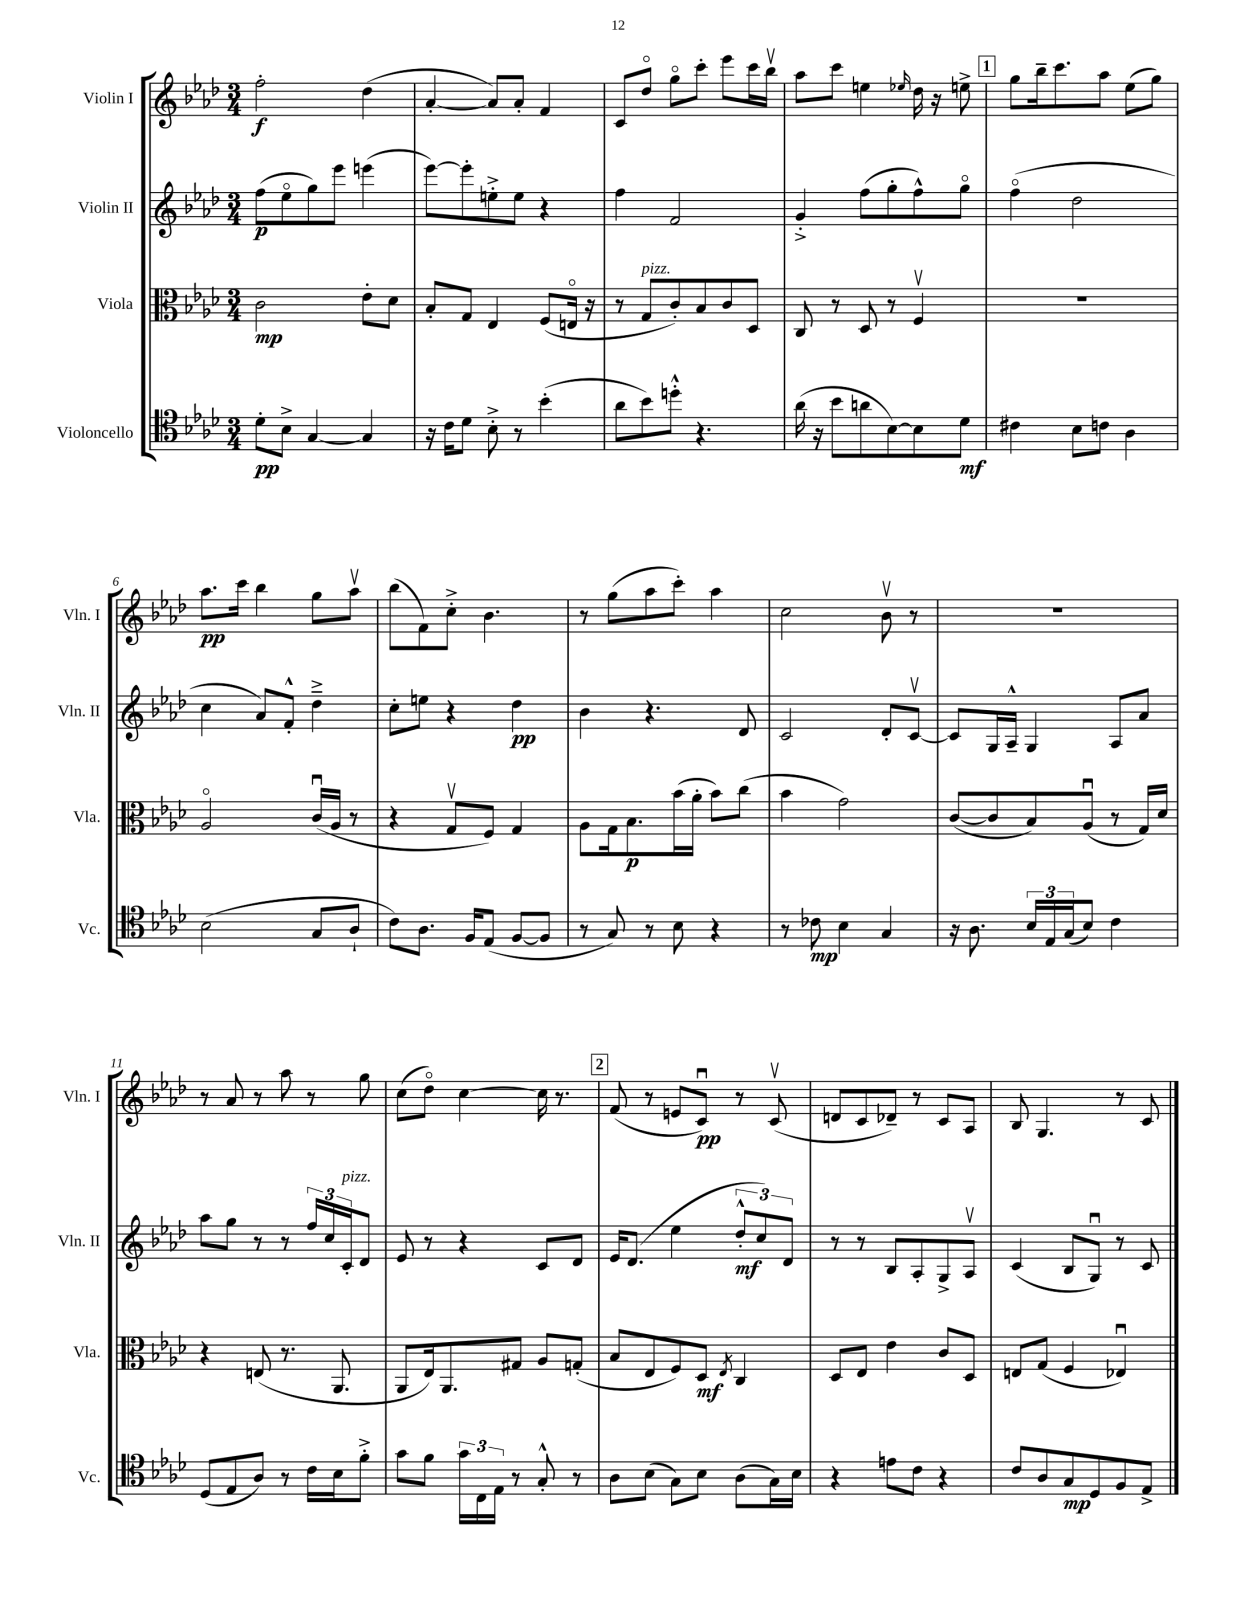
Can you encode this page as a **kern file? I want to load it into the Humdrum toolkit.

**kern	**dynam	**kern	**dynam	**kern	**dynam	**kern	**dynam
*part4	*part4	*part3	*part3	*part2	*part2	*part1	*part1
*staff4	*staff4	*staff3	*staff3	*staff2	*staff2	*staff1	*staff1
*I"Violoncello	*	*I"Viola	*	*I"Violin II	*	*I"Violin I	*
*I'Vc.	*	*I'Vla.	*	*I'Vln. II	*	*I'Vln. I	*
*clefC4	*	*clefC3	*	*clefG2	*	*clefG2	*
*k[b-e-a-d-]	*	*k[b-e-a-d-]	*	*k[b-e-a-d-]	*	*k[b-e-a-d-]	*
*M3/4	*	*M3/4	*	*M3/4	*	*M3/4	*
=1	=1	=1	=1	=1	=1	=1	=1
8d-'\L	pp	2c\	mp	(8ff\L	p	2ff'\	f
8B-^\J	.	.	.	8ee-\	.	.	.
[4G/	.	.	.	8gg\)	.	.	.
.	.	.	.	8eee-\J	.	.	.
4G/]	.	8e-'\L	.	(4eeen\	.	(4dd-\	.
.	.	8d-\J	.	.	.	.	.
=2	=2	=2	=2	=2	=2	=2	=2
16r	.	8B-'/L	.	[8eee-\L)	.	[4a-'/	.
16c\KL	.	.	.	.	.	.	.
8d-\J	.	8G/J	.	8eee-'\]	.	.	.
8B-'^\	.	4E-/	.	8een'^\	.	8a-/L])	.
8r	.	.	.	8ee\J	.	8a-'/J	.
(4b-'\	.	(8F/L	.	4r	.	4f/	.
.	.	16En/Jk	.	.	.	.	.
.	.	16r	.	.	.	.	.
=3	=3	=3	=3	=3	=3	=3	=3
8a-\L	.	8r	.	4ff\	.	8c/L	.
!	!	!LO:TX:a:i:t=pizz.	!	!	!	!	!
8b-\)	.	8G/L	.	.	.	8dd-/J	.
8ddn'^^\J	.	8c'/)	.	2f/	.	8gg\L	.
4.r	.	8B-/	.	.	.	8ccc'\J	.
.	.	8c/	.	.	.	8eee-\L	.
.	.	8D-/J	.	.	.	16ccc\L	.
.	.	.	.	.	.	16bb-v\JJ	.
=4	=4	=4	=4	=4	=4	=4	=4
(16a-\	.	8C/	.	4g'^/	.	8aa-\L	.
16r	.	.	.	.	.	.	.
8b-\L	.	8r	.	.	.	8ccc\J	.
8an\	.	8D-/	.	(8ff\L	.	4een\	.
[8B-\)	.	8r	.	8gg'\	.	.	.
.	.	.	.	.	.	16qqee-X/	.
8B-\]	.	4Fv/	.	8ff^^\)	.	16dd-\	.
.	.	.	.	.	.	16r	.
8d-\J	mf	.	.	8gg\J	.	8een^\	.
!!LO:REH:place=s1:t=1
=5	=5	=5	=5	=5	=5	=5	=5
4c#X\	.	2.r	.	(4ff\	.	8gg\L	.
.	.	.	.	.	.	16bb-~\k	.
.	.	.	.	.	.	8.ccc\	.
8B-\L	.	.	.	2dd-\	.	.	.
8cn\J	.	.	.	.	.	8aa-\J	.
4A-\	.	.	.	.	.	(8ee-\L	.
.	.	.	.	.	.	8gg\J)	.
!!LO:LB:g=z
=6	=6	=6	=6	=6	=6	=6	=6
(2B-\	.	2A-/	.	4cc\	.	8.aa-\L	pp
.	.	.	.	.	.	16ccc\Jk	.
.	.	.	.	8a-/L)	.	4bb-\	.
.	.	.	.	8f'^^/J	.	.	.
8G/L	.	(16cu/LL	.	4dd-~^\	.	8gg\L	.
.	.	16A-/JJ	.	.	.	.	.
8A-`/J	.	8r	.	.	.	8aa-v\J	.
=7	=7	=7	=7	=7	=7	=7	=7
8c\L)	.	4r	.	8cc'\L	.	(8bb-\L	.
8.A-\J	.	.	.	8een\J	.	8f\)	.
.	.	8Gv/L	.	4r	.	8cc'^\J	.
16F/KL	.	.	.	.	.	.	.
(8E-/J	.	8F/J)	.	.	.	4.b-\	.
[8F/L	.	4G/	.	4dd-\	pp	.	.
8F/J]	.	.	.	.	.	.	.
=8	=8	=8	=8	=8	=8	=8	=8
8r	.	8A-\L	.	4b-\	.	8r	.
8G/)	.	16G\k	.	.	.	(8gg\L	.
.	.	8.B-\	p	.	.	.	.
8r	.	.	.	4.r	.	8aa-\	.
8B-\	.	(16b-\L	.	.	.	8ccc'\J)	.
.	.	16a-'\JJ	.	.	.	.	.
4r	.	8b-\L)	.	.	.	4aa-\	.
.	.	(8cc\J	.	8d-/	.	.	.
=9	=9	=9	=9	=9	=9	=9	=9
8r	.	4b-\	.	2c/	.	2cc\	.
8c-X\	mp	.	.	.	.	.	.
4B-\	.	2g\)	.	.	.	.	.
4G/	.	.	.	8d-'/L	.	8b-v\	.
.	.	.	.	[8cv/J	.	8r	.
=10	=10	=10	=10	=10	=10	=10	=10
16r	.	([8c/L	.	8c/L]	.	2.r	.
8.A-\	.	.	.	.	.	.	.
.	.	8c/]	.	16G/L	.	.	.
.	.	.	.	16A-~^^/JJ	.	.	.
24B-/LL	.	8B-/)	.	4G/	.	.	.
24E-/	.	.	.	.	.	.	.
(24G/J	.	.	.	.	.	.	.
8B-/J)	.	(8A-u/J	.	.	.	.	.
4c\	.	8r	.	8A-/L	.	.	.
.	.	16G/LL)	.	8a-/J	.	.	.
.	.	16d-/JJ	.	.	.	.	.
!!LO:LB:g=z
=11	=11	=11	=11	=11	=11	=11	=11
(8D-/L	.	4r	.	8aa-\L	.	8r	.
8E-/	.	.	.	8gg\J	.	8a-/	.
8A-/J)	.	(8En/	.	8r	.	8r	.
8r	.	8.r	.	8r	.	8aa-\	.
16c\LL	.	.	.	24ff/LL	.	8r	.
.	.	.	.	24cc/	.	.	.
16B-\J	.	8.AA-/	.	.	.	.	.
!	!	!	!	!LO:TX:a:i:t=pizz.	!	!	!
.	.	.	.	24c'/J	.	.	.
8f'^\J	.	.	.	8d-/J	.	8gg\	.
=12	=12	=12	=12	=12	=12	=12	=12
8g\L	.	8AA-/L	.	8e-/	.	(8cc\L	.
8f\J	.	16E-/k)	.	8r	.	8dd-\J)	.
.	.	8.AA-/	.	.	.	.	.
24g\LL	.	.	.	4r	.	[4cc\	.
24C\	.	.	.	.	.	.	.
24E-\JJ	.	.	.	.	.	.	.
8r	.	8G#X/J	.	.	.	.	.
8G'^^/	.	8A-/L	.	8c/L	.	16cc\]	.
.	.	.	.	.	.	8.r	.
8r	.	(8Gn'/J	.	8d-/J	.	.	.
!!LO:REH:place=s1:t=2
=13	=13	=13	=13	=13	=13	=13	=13
8A-\L	.	8B-/L	.	16e-/KL	.	(8f/	.
.	.	.	.	(8.d-/J	.	.	.
(8B-\J	.	8E-/	.	.	.	8r	.
8G\L)	.	8F/)	.	4ee-\	.	8en/L	.
8B-\J	.	8D-/J	mf	.	.	8cu/J)	pp
.	.	8qE-/	.	.	.	.	.
(8A-\L	.	4C/	.	12dd-'^^/L	mf	8r	.
.	.	.	.	12cc/)	.	.	.
16G\L)	.	.	.	.	.	(8cv/	.
.	.	.	.	12d-/J	.	.	.
16B-\JJ	.	.	.	.	.	.	.
=14	=14	=14	=14	=14	=14	=14	=14
4r	.	8D-/L	.	8r	.	8dn/L	.
.	.	8E-/J	.	8r	.	8c/	.
8en\L	.	4e-\	.	8B-/L	.	8d-X~/J)	.
8c\J	.	.	.	8A-'/	.	8r	.
4r	.	8c/L	.	8G^/	.	8c/L	.
.	.	8D-/J	.	8A-v/J	.	8A-/J	.
=15	=15	=15	=15	=15	=15	=15	=15
8c/L	.	8En/L	.	(4c/	.	8B-/	.
8A-/	.	(8G/J	.	.	.	4.G/	.
8G/	mp	4F/	.	8B-/L	.	.	.
8D-/	.	.	.	8Gu/J)	.	.	.
8F/	.	4E-Xu/)	.	8r	.	8r	.
8E-^/J	.	.	.	8c/	.	8c/	.
==	==	==	==	==	==	==	==
*-	*-	*-	*-	*-	*-	*-	*-
